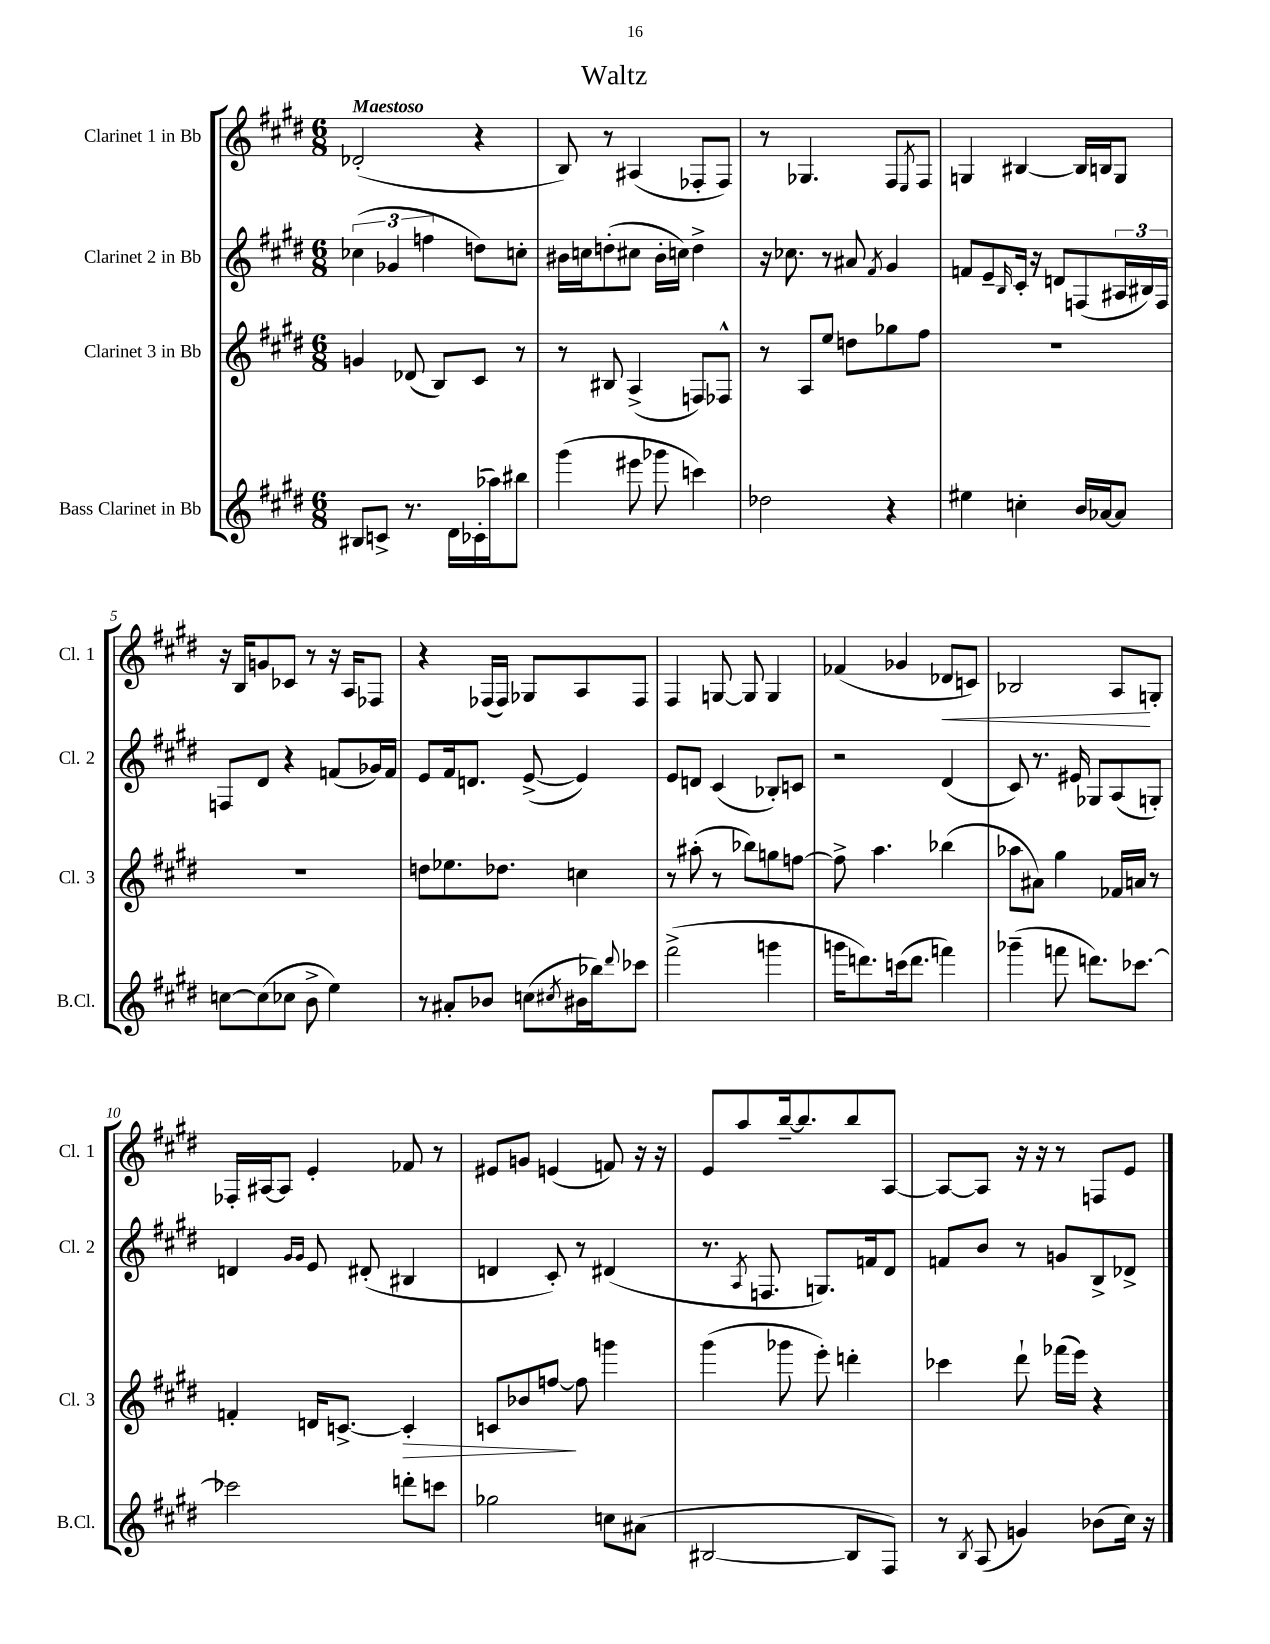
\header { title = "Waltz" }
<<
\new StaffGroup <<
\new Staff = "s0" \with { instrumentName = "Clarinet 1 in Bb" shortInstrumentName = "Cl. 1" } {
    \clef treble \key e \major \numericTimeSignature \time 6/8 \tempo "Maestoso"
    des'2-.( r4 |
    b8) r8 ais4( fes8-. fes8) |
    r8 ges4. fis8 \acciaccatura { e8 } fis8 |
    g4 bis4~ bis16 b16 g8 |
    r16 b16 g'8 ces'8 r8 r16 a16 fes8 |
    r4 fes16( fes16) ges8 a8 fes8 |
    fis4 g8~ g8 g4 |
    fes'4( ges'4 des'8\< c'8) |
    bes2 a8\! g8-. |
    fes16-. ais16~ ais8 e'4-. fes'8 r8 |
    eis'8 g'8 e'4( f'8) r16 r16 |
    e'8 a''8 b''16~-- b''8. b''8 a8~ |
    a8~ a8 r16 r16 r8 f8 e'8 \bar "|." |
}
\new Staff = "s1" \with { instrumentName = "Clarinet 2 in Bb" shortInstrumentName = "Cl. 2" } {
    \clef treble \key e \major \numericTimeSignature \time 6/8
    \tuplet 3/2 { ces''4( ges'4 f''4 } d''8) c''8-. |
    bis'16 c''16 d''8-.( cis''8 bis'16-. c''16) d''4-> |
    r16 ces''8. r8 ais'8 \acciaccatura { fis'8 } gis'4 |
    f'8 e'8-- \grace { b16 } cis'16-. r16 d'8 f8( \tuplet 3/2 { ais16 bis16) f16 } |
    f8 dis'8 r4 f'8( ges'16) f'16 |
    e'8 fis'16 d'8. e'8~->( e'4) |
    e'8 d'8 cis'4( bes8-.) c'8 |
    r2 dis'4( |
    cis'8) r8. eis'16 ges8 a8( g8-.) |
    d'4 \grace { gis'16 gis'16 } e'8 dis'8-.( bis4 |
    d'4 cis'8-.) r8 dis'4( |
    r8. \acciaccatura { a8 } f8. g8.) f'16 dis'8 |
    f'8 b'8 r8 g'8 b8-> des'8-> \bar "|." |
}
\new Staff = "s2" \with { instrumentName = "Clarinet 3 in Bb" shortInstrumentName = "Cl. 3" } {
    \clef treble \key e \major \numericTimeSignature \time 6/8
    g'4 des'8( b8) cis'8 r8 |
    r8 bis8 a4->( f8) fes8-^ |
    r8 a8 e''8 d''8 ges''8 fis''8 |
    R2. |
    R2. |
    d''8 ees''8. des''8. c''4 |
    r8 ais''8-.( r8 bes''8) g''8 f''8~ |
    f''8-> a''4. bes''4( |
    aes''8 ais'8) gis''4 fes'16 a'16 r8 |
    f'4-. d'16 c'8.~-> c'4-.\> |
    c'8 bes'8 f''8~\! f''8 g'''4 |
    gis'''4( ges'''8 e'''8-.) d'''4-. |
    ces'''4 dis'''8-! fes'''16( e'''16) r4 \bar "|." |
}
\new Staff = "s3" \with { instrumentName = "Bass Clarinet in Bb" shortInstrumentName = "B.Cl." } {
    \clef treble \key e \major \numericTimeSignature \time 6/8
    bis8 c'8-> r8. dis'16 ces'16-.( aes''16) bis''8 |
    gis'''4( eis'''8 ges'''8 c'''4) |
    des''2 r4 |
    eis''4 c''4-. b'16 aes'16~ aes'8 |
    c''8~ c''8( ces''8 b'8-> e''4) |
    r8 ais'8-. bes'8 c''8( \acciaccatura { cis''8 } bis'16 bes''16) \appoggiatura { dis'''8 } ces'''8 |
    fis'''2->( g'''4 |
    g'''16 d'''8.) c'''16( d'''8. f'''4) |
    ges'''4--( f'''8 d'''8.) ces'''8.~ |
    ces'''2 d'''8-. c'''8 |
    ges''2 c''8 ais'8( |
    bis2~ bis8 fis8) |
    r8 \acciaccatura { b8 } a8( g'4) bes'8( cis''16) r16 \bar "|." |
}
>>
>>
